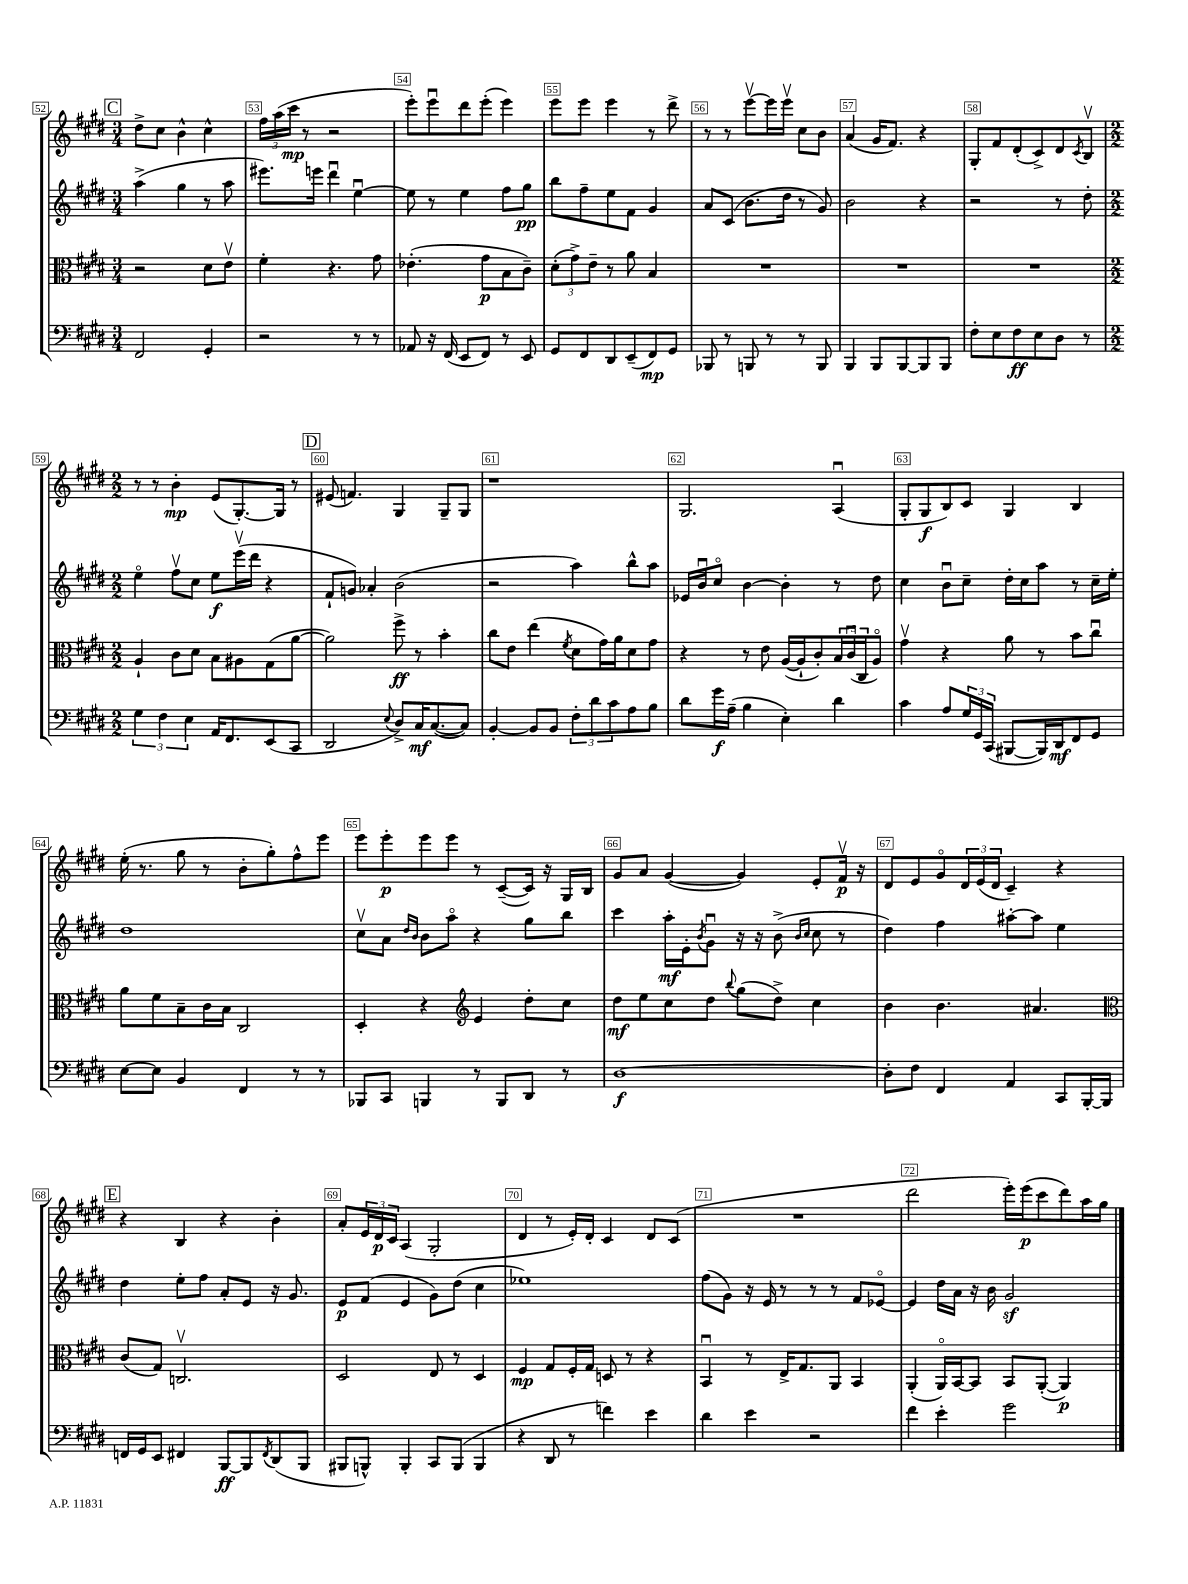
<<
\new StaffGroup <<
\new Staff = "s0" {
    \clef treble \key e \major \numericTimeSignature \time 3/4
    \mark \markup { \box "C" } dis''8-> cis''8 b'4-^ cis''4-^ |
    \tuplet 3/2 { fis''16 a''16( cis'''16\mp } r8 r2 |
    e'''8-.) e'''8\downbow dis'''8 e'''8-.( e'''4) |
    e'''8 e'''8 e'''4 r8 dis'''8-> |
    r8 r8 e'''8~\upbow e'''16 e'''16\upbow cis''8 b'8 |
    a'4( gis'16 fis'8.) r4 |
    gis8-. fis'8 dis'8-.( cis'8->) dis'8 \acciaccatura { cis'8 } b8\upbow |
    \numericTimeSignature \time 2/2 r8 r8 b'4-.\mp e'8( gis8.~-.) gis16 r8 |
    \mark \markup { \box "D" } eis'8( f'4.) gis4 gis8-- gis8 |
    r1 |
    gis2. a4\downbow( |
    gis8-. gis8\f b8) cis'8 gis4 b4 |
    e''16-.( r8. gis''8 r8 b'8-. gis''8-.) fis''8-^ e'''8 |
    e'''8 e'''8-.\p e'''8 e'''8 r8 cis'8~--( cis'16) r16 gis16 b16 |
    gis'8 a'8 gis'4~( gis'4) e'8-. fis'16\upbow\p r16 |
    dis'8 e'8 gis'8\flageolet \tuplet 3/2 { dis'16 e'16( dis'16 } cis'4--) r4 |
    \mark \markup { \box "E" } r4 b4 r4 b'4-. |
    a'8-. \tuplet 3/2 { e'16 dis'16\p cis'16 } a4( gis2-. |
    dis'4 r8 e'16-.) dis'16-. cis'4 dis'8 cis'8( |
    R1 |
    dis'''2 e'''16-.) e'''16\p( cis'''8 dis'''8) a''16 gis''16 \bar "|." |
}
\new Staff = "s1" {
    \clef treble \key e \major \numericTimeSignature \time 3/4
    \mark \markup { \box "C" } a''4->( gis''4 r8 a''8 |
    eis'''8.) e'''16 dis'''4\downbow e''4~\downbow |
    e''8 r8 e''4 fis''8 gis''8\pp |
    b''8 fis''8-- e''8 fis'8 gis'4 |
    a'8 cis'8( b'8. dis''16 r8 gis'8) |
    b'2 r4 |
    r2 r8 dis''8-. |
    \numericTimeSignature \time 2/2 e''4\flageolet fis''8\upbow cis''8 e''8\f e'''16\upbow( dis'''16 r4 |
    \mark \markup { \box "D" } fis'8-! g'8) aes'4-. b'2( |
    r2 a''4) b''8-^ a''8 |
    ees'16 b'16\downbow cis''8\flageolet b'4~ b'4-. r8 dis''8 |
    cis''4 b'8\downbow cis''8-- dis''16-. cis''16 a''8 r8 cis''16-- e''16-. |
    dis''1 |
    cis''8\upbow a'8 \grace { dis''16 b'16 } b'8 a''8\flageolet r4 gis''8 b''8 |
    cis'''4 a''16-.\mf e'16-. \acciaccatura { b'8 } gis'8\downbow r16 r16 b'8->( \grace { b'16 cis''16 } cis''8 r8 |
    dis''4) fis''4 ais''8~-. ais''8 e''4 |
    \mark \markup { \box "E" } dis''4 e''8-. fis''8 a'8-. e'8 r16 gis'8. |
    e'8\p fis'8( e'4 gis'8) dis''8( cis''4 |
    ees''1) |
    fis''8( gis'8) r16 e'16 r8 r8 r8 fis'8 ees'8~\flageolet |
    ees'4 dis''16 a'16 r16 b'16 gis'2\sf \bar "|." |
}
\new Staff = "s2" {
    \clef alto \key e \major \numericTimeSignature \time 3/4
    \mark \markup { \box "C" } r2 dis'8 e'8\upbow |
    fis'4-. r4. gis'8 |
    ees'4.-.( gis'8\p b8 cis'8--) |
    \tuplet 3/2 { dis'8-.( gis'8->) e'8-- } r8 a'8 b4 |
    R2. |
    R2. |
    R2. |
    \numericTimeSignature \time 2/2 a4-! cis'8 dis'8 b8 ais8 gis8( a'8~ |
    \mark \markup { \box "D" } a'2) fis''8->\ff r8 b'4-. |
    cis''8 e'8 e''4( \acciaccatura { fis'8 } dis'8 gis'16) a'16 dis'8 gis'8 |
    r4 r8 e'8 a16~( a16-! cis'8-.) \tuplet 3/2 { b16 cis'16\downbow( cis16 } a8\flageolet) |
    gis'4\upbow r4 a'8 r8 b'8 cis''8\downbow |
    a'8 fis'8 b8-- cis'16 b16 cis2 |
    dis4-. r4 \clef treble e'4 dis''8-. cis''8 |
    dis''8\mf e''8 cis''8 dis''8 \appoggiatura { b''8 } gis''8( dis''8->) cis''4 |
    b'4 b'4. ais'4. |
    \mark \markup { \box "E" } \clef alto cis'8( gis8) c2.\upbow |
    dis2 e8 r8 dis4 |
    fis4\mp gis8 fis16-. gis16 d8 r8 r4 |
    b,4\downbow r8 e16-> gis8. a,8 b,4 |
    a,4-.( a,16\flageolet) b,16~ b,8 b,8 a,8~-.( a,4\p) \bar "|." |
}
\new Staff = "s3" {
    \clef bass \key e \major \numericTimeSignature \time 3/4
    \mark \markup { \box "C" } fis,2 gis,4-. |
    r2 r8 r8 |
    aes,8 r16 fis,16( e,8 fis,8) r8 e,8 |
    gis,8 fis,8 dis,8 e,8--( fis,8\mp) gis,8 |
    bes,,8 r8 b,,8 r8 r8 b,,8 |
    b,,4 b,,8 b,,8~ b,,8 b,,8 |
    fis8-. e8 fis8\ff e8 dis8 r8 |
    \numericTimeSignature \time 2/2 \tuplet 3/2 { gis4 fis4 e4 } a,16 fis,8. e,8( cis,8 |
    \mark \markup { \box "D" } dis,2 \appoggiatura { e8 } dis8->) cis16\mf cis8.~( cis8) |
    b,4~-. b,8 b,8 \tuplet 3/2 { fis8-. dis'8 cis'8 } a8 b8 |
    dis'8 gis'16\f a16--( b4 e4-.) dis'4 |
    cis'4 a8 \tuplet 3/2 { gis16 gis,16 cis,16( } bis,,8~ bis,,16) dis,16\mf fis,8 gis,8 |
    e8~ e8 b,4 fis,4 r8 r8 |
    bes,,8 cis,8 b,,4 r8 b,,8 dis,8 r8 |
    dis1~\f |
    dis8-. fis8 fis,4 a,4 cis,8 b,,16~-. b,,16 |
    \mark \markup { \box "E" } f,16 gis,16 e,8 fis,4 b,,8~\ff b,,8 \acciaccatura { fis,8 } dis,8( b,,8 |
    bis,,8 b,,8-^) b,,4-. cis,8 b,,8( b,,4 |
    r4 dis,8 r8 f'4) e'4 |
    dis'4 e'4 r2 |
    fis'4 e'4-. gis'2 \bar "|." |
}
>>
>>
\layout { \context { \Score currentBarNumber = #52 \override BarNumber.break-visibility = ##(#f #t #t) barNumberVisibility = #all-bar-numbers-visible \override BarNumber.stencil = #(make-stencil-boxer 0.1 0.3 ly:text-interface::print) } }
